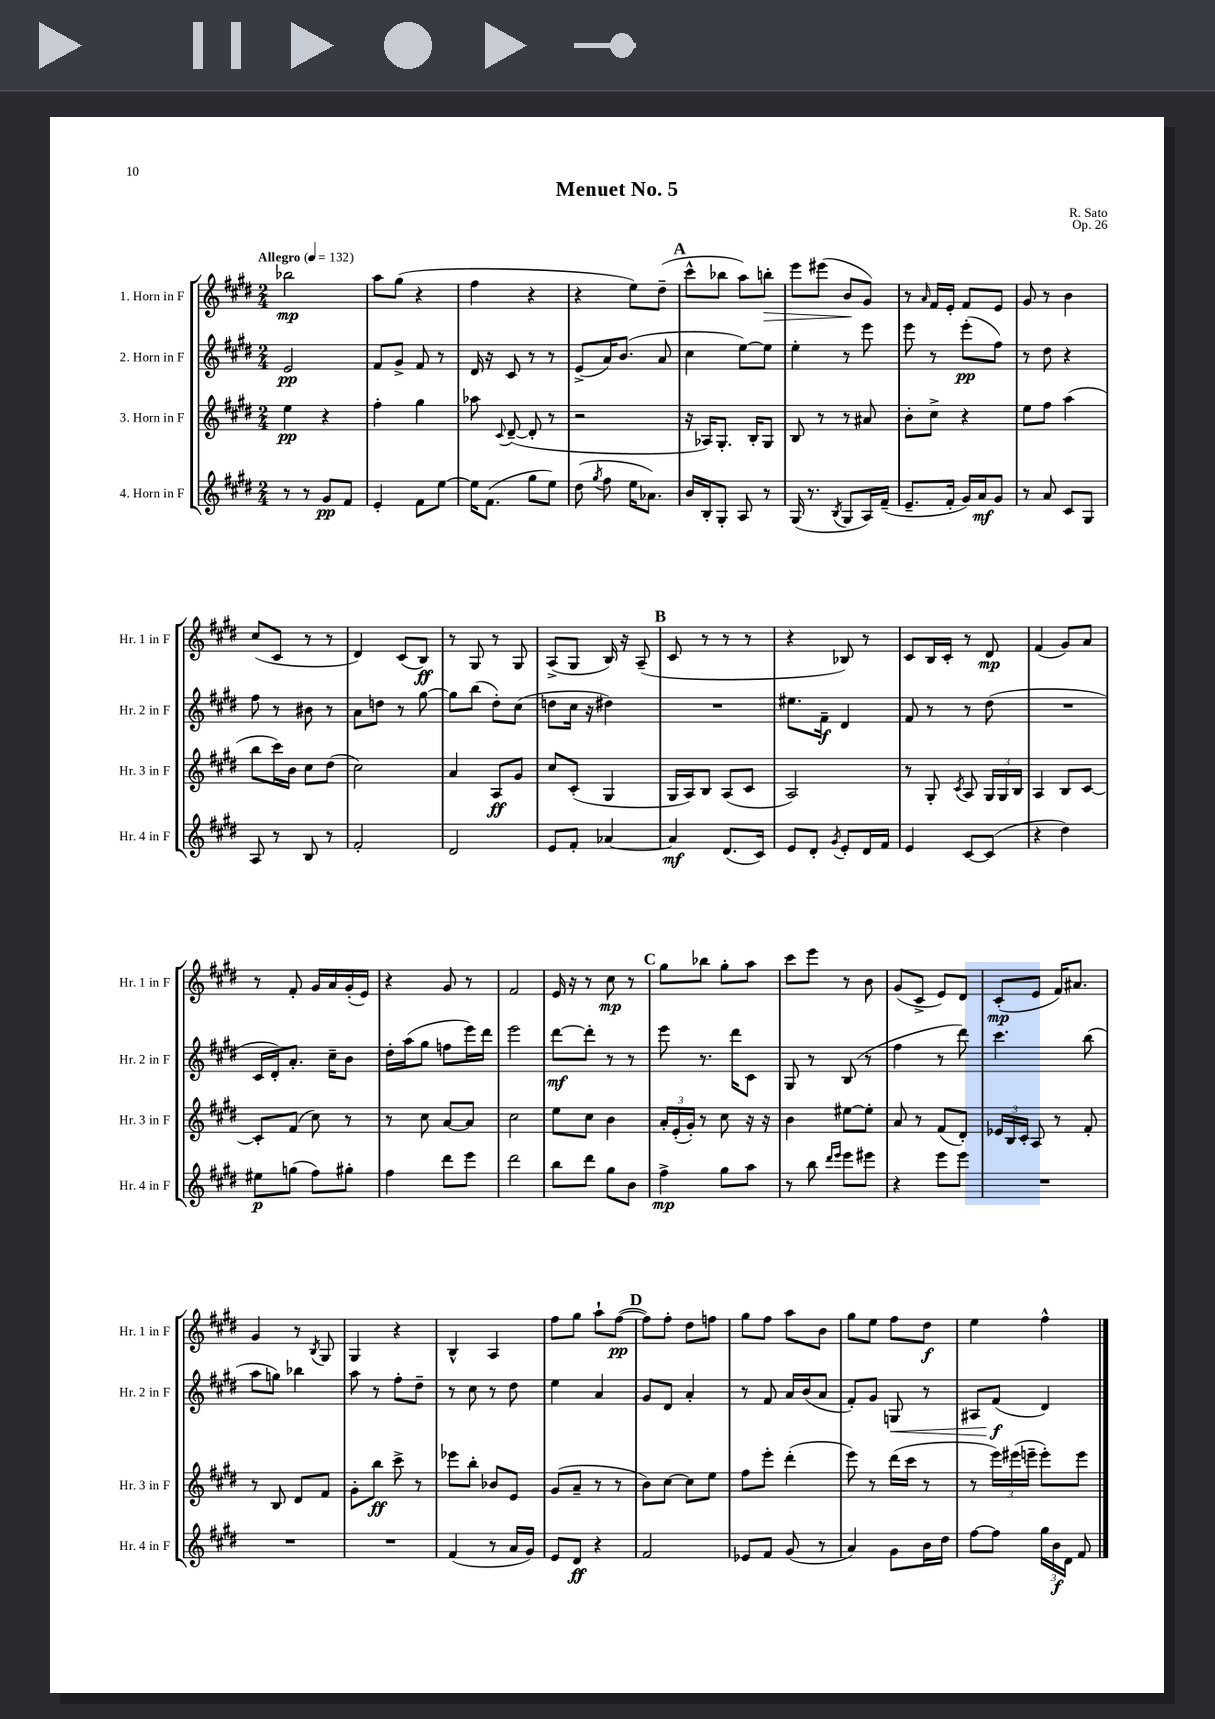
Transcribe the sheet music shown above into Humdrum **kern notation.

**kern	**kern	**kern	**kern
*staff4	*staff3	*staff2	*staff1
*clefG2	*clefG2	*clefG2	*clefG2
*k[f#c#g#d#]	*k[f#c#g#d#]	*k[f#c#g#d#]	*k[f#c#g#d#]
*M2/4	*M2/4	*M2/4	*M2/4
*MM132	*MM132	*MM132	*MM132
8r	4ee\	2e/	2bb-\
8r	.	.	.
8g#/L	4r	.	.
8f#/J	.	.	.
=	=	=	=
4e'/	4ff#'\	8f#/L	8aa\L
.	.	8g#^/J	(8gg#\J
8f#\L	4gg#\	8f#/	4r
[8ee\J	.	8r	.
=	=	=	=
16ee\]LK	8aa-\	16d#/	4ff#\
(8.f#\J	.	16r	.
.	8qqc#/	.	.
.	([8d#~/	8c#/	.
8gg#\L	8d#'/]	8r	4r
8ee\J)	8r	8r	.
=	=	=	=
(8dd#\	2r	(8e^/L	4r
8qgg#/	.	.	.
8ff#\	.	16a/K)	.
.	.	(8.b/J	.
16ee\LK	.	.	8ee\L)
8.a-\J)	.	.	.
.	.	8a/	(8dd#~\J
=	=	=	=
16b/LL	16r	4cc#\	8ccc#^^\L
16B'/J	16A-/LK)	.	.
8G#'/J	8.G#'/J	.	8bb-\J
8A/	.	[8ee\L)	8aa\L)
.	16B'/LK	.	.
8r	8G#/J	8ee\]J	8bb'\J
=	=	=	=
(16G#/	8B/	4ee'\	8eee\L
8.r	.	.	.
.	8r	.	(8eee#\J
8qB/	.	.	.
8G#/L	8r	8r	8b/L
16A/L)	8a#/	8eee\	8g#/J)
(16f#~/JJ	.	.	.
=	=	=	=
8.e~/L	8b'\L	8eee\	8r
.	.	.	16qqa/
.	8cc#^\J	8r	16f#/LL
16f#'/Jk	.	.	16e'/JJ
16g#/LL)	4r	(8eee'\L	8f#/L
16a/J	.	.	.
8g#/J	.	8ff#\J)	8e/J
=	=	=	=
8r	8ee\L	8r	8g#/
8a/	8ff#\J	8dd#\	8r
8c#/L	(4aa\	4r	4b\
8G#/J	.	.	.
=	=	=	=
8A/	8bb\L	8ff#\	(8cc#/L
8r	16ccc#\L)	8r	8c#/J
.	16b\JJ	.	.
8B/	8cc#\L	8b#\	8r
8r	(8dd#\J	8r	8r
=	=	=	=
2f#'/	2cc#\)	8a\L	4d#/)
.	.	8dd\J	.
.	.	8r	(8c#/L
.	.	[8gg#\	8B/J)
=	=	=	=
2d#/	4a/	8gg#\]L	8r
.	.	(8bb\J	8G#/
.	8A/L	8dd#'\L)	8r
.	8g#/J	(8cc#\J	8G#/
=	=	=	=
8e/L	8cc#/L	8dd\L	(8A^/L
8f#'/J	(8c#'/J	16cc#\Jk	8G#/J
.	.	16r	.
[4a-/	4G#/	4dd#\)	16B/)
.	.	.	16r
.	.	.	(8A~/
=	=	=	=
4a-/]	16G#/LL	2r	8c#/
.	16A/J)	.	.
.	8B/J	.	8r
(8.d#/L	(8A/L	.	8r
.	8c#/J	.	8r
16c#/Jk)	.	.	.
=	=	=	=
8e/L	2A/)	8.ee#\L	4r
8d#'/J	.	.	.
.	.	16f#~\Jk	.
8qg#/	.	.	.
8e'/L	.	4d#/	8B-/)
16d#/L	.	.	8r
16f#/JJ	.	.	.
=	=	=	=
4e/	8r	8f#/	8c#/L
.	8G#'/	8r	16B/L
.	.	.	16c#'/JJ
.	8qc#/	.	.
[8c#/L	8A/	8r	8r
(8c#/]J	24G#/LL	(8dd#\	8d#/
.	24G#/	.	.
.	24B/JJ	.	.
=	=	=	=
4r	4A/	2r	(4f#/
4dd#\)	8B/L	.	8g#/L)
.	[8c#/J	.	8a/J
=	=	=	=
8ee#\L	8c#'/]L	16c#/LL	8r
.	.	16d#'/J)	.
(8gg\J	(8f#/J	8.a'/J	8f#'/
8ff#\L)	8cc#\)	.	16g#/LL
.	.	16cc#~\LK	16a/
8gg#'\J	8r	8b\J	(16g#'/
.	.	.	16e/JJ)
=	=	=	=
4ff#\	8r	16dd#'\LL	4r
.	.	(16aa\J	.
.	8cc#\	8gg#\J	.
8ddd#\L	[8a/L	8ff\L	8g#/
8eee\J	8a/]J	16eee\L)	8r
.	.	16ddd#\JJ	.
=	=	=	=
2ddd#\	2cc#\	2eee\	2f#/
=	=	=	=
8bb\L	8ee\L	[8ddd#\L	16e/
.	.	.	16r
8ddd#\J	8cc#\J	8ddd#'\]J	8r
8gg#\L	4b\	8r	8cc#\
8b\J	.	8r	8r
=	=	=	=
4ff#^\	24a'/LL	8eee\	8gg#\L
.	(24e'/	.	.
.	24g#'/JJ)	.	.
.	8r	8.r	8bb-\J
8gg#\L	8cc#\	.	8gg#'\L
.	.	16ddd#\LK	.
8aa\J	16r	8c#\J	8aa\J
.	16r	.	.
=	=	=	=
8r	4b\	8G#/	8ccc#\L
8bb\	.	8r	8eee\J
16qqddd#/LL	.	.	.
16qqeee/JJ	.	.	.
8eee\L	[8ee#\L	(8B/	8r
8eee#\J	8ee#'\]J	8r	8b\
=	=	=	=
4r	8a/	4ff#\	(8g#/L
.	8r	.	8c#^/J
8eee\L	(8f#/L	8r	8e/L)
8eee\J	8d#'/J)	8ddd#\)	8d#/J
=	=	=	=
2r	24e-/LL	4.ccc#\	(8c#'/L
.	24B/	.	.
.	24c#'/JJ	.	.
.	8A/	.	8e/J
.	8r	.	16f#/LK)
.	.	.	8.a#/J
.	8f#'/	(8bb\	.
=	=	=	=
2r	8r	8aa\L	4g#/
.	8B/	8gg\J)	.
.	8d#/L	4bb-\	8r
.	.	.	8qB/
.	8f#/J	.	8G#/
=	=	=	=
2r	8g#'\L	8aa\	4G#/
.	8bb\J	8r	.
.	8ccc#^\	8ff#'\L	4r
.	8r	8dd#~\J	.
=	=	=	=
(4f#/	8eee-\L	8r	4B^^/
.	8bb'\J	8cc#\	.
8r	8b-/L	8r	4A/
16a/LL	8e/J	8dd#\	.
16g#/JJ)	.	.	.
=	=	=	=
8e/L	(8g#/L	4ee\	8ff#\L
8d#/J	8a~/J	.	8gg#\J
4r	8r	4a/	8aa`\L
.	8r	.	([8ff#\J
=	=	=	=
2f#/	8b\L)	8g#/L	8ff#\]L)
.	[8cc#\J	8d#/J	8ff#'\J
.	8cc#\]L	4a'/	8dd#\L
.	8ee\J	.	8ff\J
=	=	=	=
8e-/L	8ff#\L	8r	8gg#\L
8f#/J	8eee'\J	8f#/	8ff#\J
(8g#/	(4ddd#'\	16a/LL	8aa\L
.	.	(16b/J	.
8r	.	8a/J	8b\J
=	=	=	=
4a/)	8eee\)	8f#'/L)	8gg#\L
.	8r	8g#/J	8ee\J
8g#\L	(16ddd#\LL	8G/	8ff#\L
.	16ccc#\JJ	.	.
16b\L	8r	8r	8dd#\J
16dd#\JJ	.	.	.
=	=	=	=
[8ff#\L	8r	8A#/L	4ee\
8ff#\]J	24eee\LL)	(8f#/J	.
.	(24eee#\	.	.
.	24eee~\JJ	.	.
24gg#\LL	8eee'\L)	4d#/)	4ff#^^\
24b\	.	.	.
24d#\JJ	.	.	.
8f#/	8eee\J	.	.
==	==	==	==
*-	*-	*-	*-
